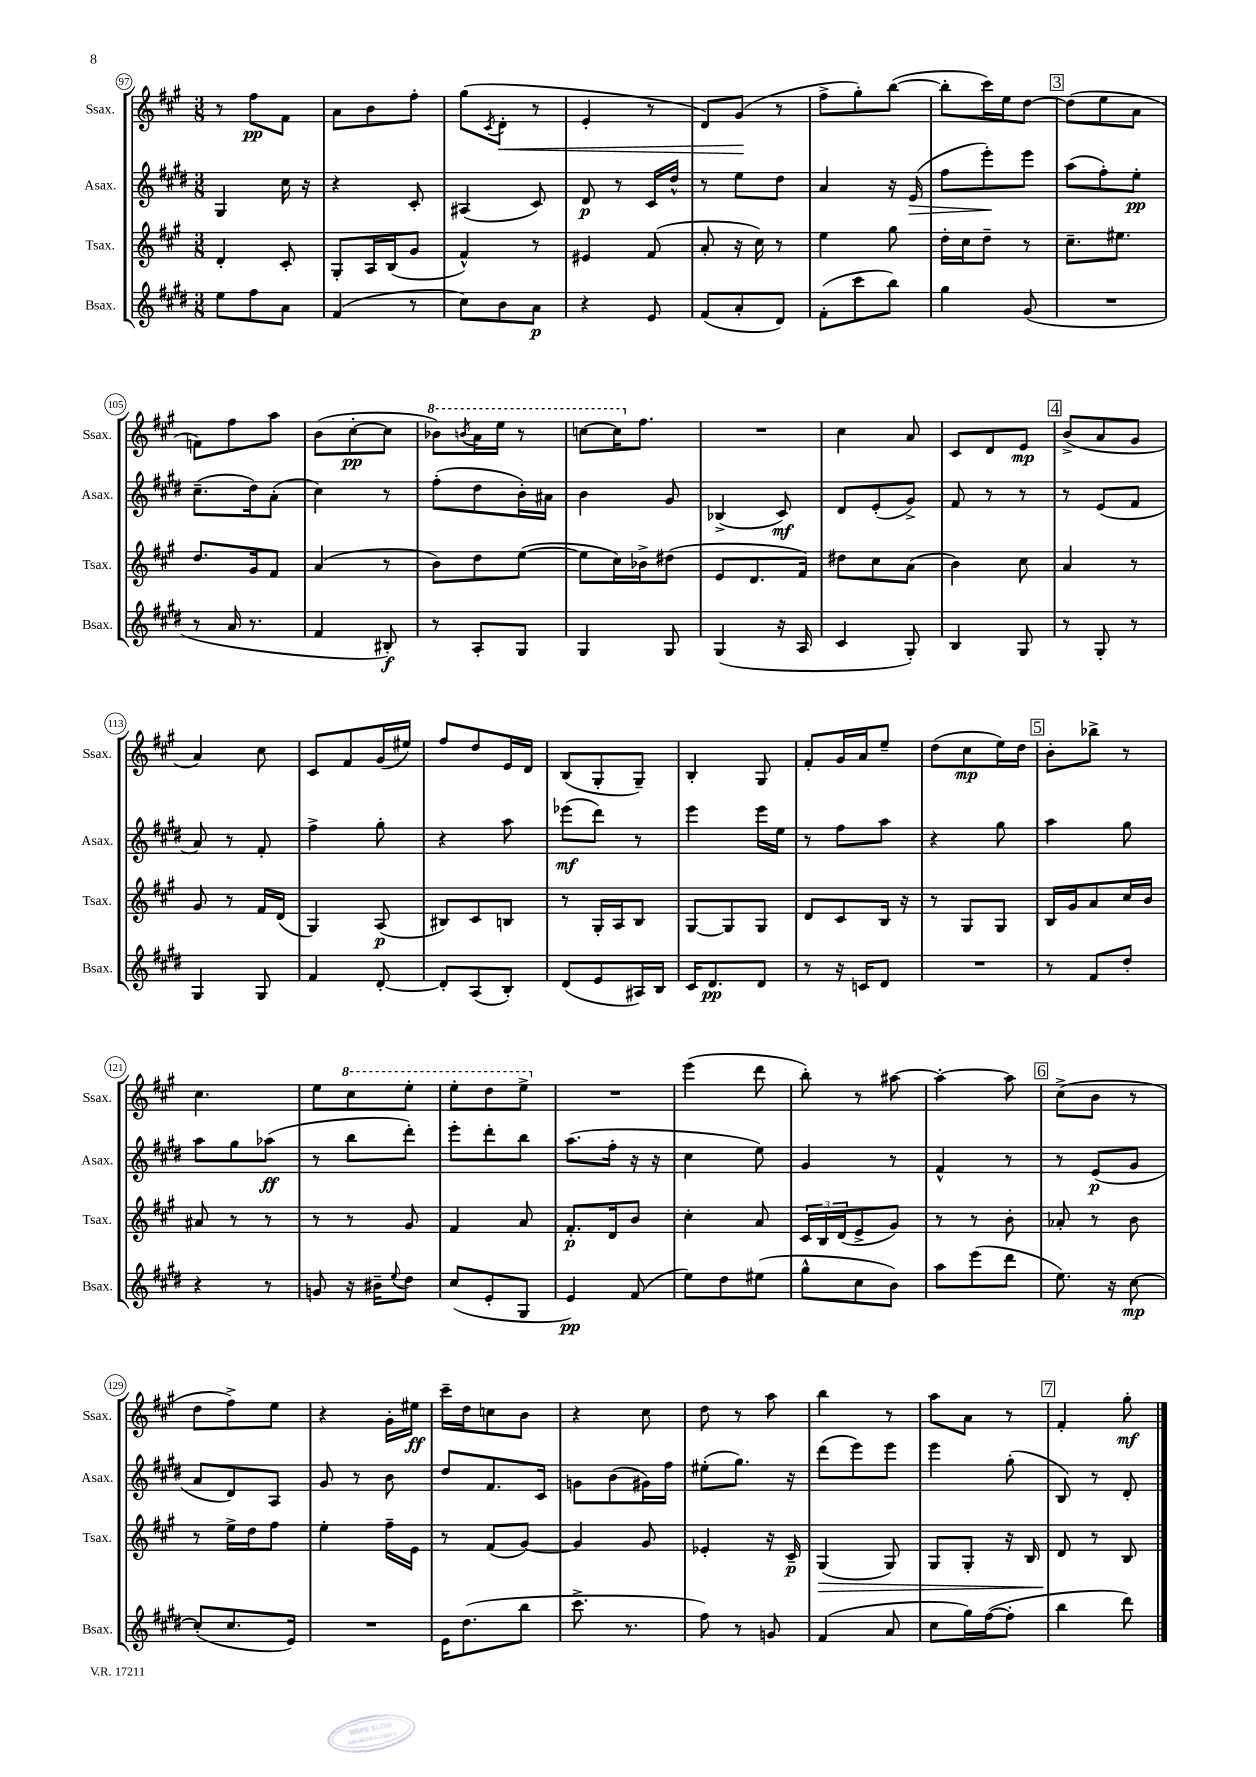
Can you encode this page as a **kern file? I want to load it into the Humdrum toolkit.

**kern	**dynam	**kern	**dynam	**kern	**dynam	**kern	**dynam
*part4	*part4	*part3	*part3	*part2	*part2	*part1	*part1
*staff4	*staff4	*staff3	*staff3	*staff2	*staff2	*staff1	*staff1
*I"Bsax.	*	*I"Tsax.	*	*I"Asax.	*	*I"Ssax.	*
*I'Bsax.	*	*I'Tsax.	*	*I'Asax.	*	*I'Ssax.	*
*clefG2	*	*clefG2	*	*clefG2	*	*clefG2	*
*k[f#c#g#d#]	*	*k[f#c#g#]	*	*k[f#c#g#d#]	*	*k[f#c#g#]	*
*M3/8	*	*M3/8	*	*M3/8	*	*M3/8	*
=97	=97	=97	=97	=97	=97	=97	=97
8ee\L	.	4d'/	.	4G#/	.	8r	.
8ff#\	.	.	.	.	.	8ff#\L	pp
8a\J	.	8c#'/	.	16cc#\	.	8f#\J	.
.	.	.	.	16r	.	.	.
=98	=98	=98	=98	=98	=98	=98	=98
(4f#/	.	8G#'/L	.	4r	.	8a\L	.
.	.	16A/L	.	.	.	8b\	.
.	.	(16B/J	.	.	.	.	.
8r	.	8g#/J	.	8c#'/	.	8ff#'\J	.
=99	=99	=99	=99	=99	=99	=99	=99
8cc#\L)	.	4f#^^/)	.	(4A#X/	.	(8gg#\L	.
.	.	.	.	.	.	8qc#/	.
!	!	!	!	!	!	!	!LO:HP:b
8b\	.	.	.	.	.	8d'\J	<
8a\J	p	8r	.	8c#/)	.	8r	.
=100	=100	=100	=100	=100	=100	=100	=100
4r	.	4e#X/	.	8d#/	p	4e'/	.
.	.	.	.	8r	.	.	.
8e/	.	(8f#/	.	16c#/LL	.	8r	.
.	.	.	.	16dd#^^/JJ	.	.	.
=101	=101	=101	=101	=101	=101	=101	=101
(8f#/L	.	8a'/	.	8r	.	8d/L)	.
8a'/	.	16r	.	8ee\L	.	(8g#/J	.
.	.	16cc#\)	.	.	.	.	.
8d#/J)	.	8r	.	8dd#\J	.	8r	[
=102	=102	=102	=102	=102	=102	=102	=102
(8f#'\L	.	4ee\	.	4a/	.	8ff#^\L	.
8ccc#\	.	.	.	.	.	8gg#'\)	.
8bb\J)	.	8gg#\	.	16r	.	([8bb\J	.
!	!	!	!	!	!LO:HP:b	!	!
.	.	.	.	(16e/	>	.	.
=103	=103	=103	=103	=103	=103	=103	=103
4gg#\	.	16dd'\LL	.	8ff#\L	.	8bb'\L]	.
.	.	16cc#\J	.	.	.	.	.
.	.	8dd~\J	.	8eee'\)	.	16ccc#\L)	.
.	.	.	.	.	.	16ee\J	.
(8g#/	.	8r	.	8eee\J	]	[8dd\J	.
!!LO:REH:place=s1:t=3
=104	=104	=104	=104	=104	=104	=104	=104
4.r	.	8.cc#~\L	.	(8aa\L	.	(8dd\L]	.
.	.	.	.	8ff#'\)	.	8ee\	.
.	.	8.ee#X\J	.	.	.	.	.
.	.	.	.	8ee'\J	pp	8a\J	.
!!LO:LB:g=z
=105	=105	=105	=105	=105	=105	=105	=105
8r	.	8.dd/L	.	(8.cc#~\L	.	8fn\L)	.
16a/	.	.	.	.	.	8ff#\	.
8.r	.	16g#/k	.	16dd#\k)	.	.	.
.	.	8f#/J	.	(8a'\J	.	8aa\J	.
=106	=106	=106	=106	=106	=106	=106	=106
4f#/	.	(4a/	.	4cc#\)	.	(8b\L	.
.	.	.	.	.	.	[8cc#'\	pp
8B#X'/)	f	8r	.	8r	.	8cc#\J]	.
=107	=107	=107	=107	=107	=107	=107	=107
*	*	*	*	*	*	*8va	*
8r	.	8b\L)	.	(8ff#'\L	.	8bb-X\L)	.
.	.	.	.	.	.	8qbbn/	.
8A'/L	.	8dd\	.	8dd#\	.	16aa\L	.
.	.	.	.	.	.	16eee\JJ	.
8G#/J	.	([8ee\J	.	16b'\L)	.	8r	.
.	.	.	.	16a#X\JJ	.	.	.
=108	=108	=108	=108	=108	=108	=108	=108
4G#/	.	8ee\L]	.	4b\	.	[8cccn\L	.
.	.	16cc#\L)	.	.	.	16ccc\K]	.
*	*	*	*	*	*	*X8va	*
.	.	16b-X^\J	.	.	.	8.ff#\J	.
8G#/	.	(8dd#X\J	.	8g#/	.	.	.
=109	=109	=109	=109	=109	=109	=109	=109
(4G#/	.	8e/L	.	(4B-X^/	.	4.r	.
.	.	8.d/	.	.	.	.	.
16r	.	.	.	8c#/)	mf	.	.
16A/	.	16f#/Jk)	.	.	.	.	.
=110	=110	=110	=110	=110	=110	=110	=110
4c#/	.	8dd#X\L	.	8d#/L	.	4cc#\	.
.	.	8cc#\	.	(8e'/	.	.	.
8G#'/)	.	(8a\J	.	8g#^/J)	.	8a/	.
=111	=111	=111	=111	=111	=111	=111	=111
4B/	.	4b\)	.	8f#/	.	8c#/L	.
.	.	.	.	8r	.	8d/	.
8G#/	.	8cc#\	.	8r	.	8e/J	mp
!!LO:REH:place=s1:t=4
=112	=112	=112	=112	=112	=112	=112	=112
8r	.	4a/	.	8r	.	(8b^/L	.
8G#'/	.	.	.	(8e/L	.	8a/	.
8r	.	8r	.	8f#/J	.	8g#/J	.
!!LO:LB:g=z
=113	=113	=113	=113	=113	=113	=113	=113
4G#/	.	8g#/	.	8a/)	.	4a/)	.
.	.	8r	.	8r	.	.	.
8G#/	.	16f#/LL	.	8f#'/	.	8cc#\	.
.	.	(16d/JJ	.	.	.	.	.
=114	=114	=114	=114	=114	=114	=114	=114
4f#/	.	4G#/)	.	4ff#^\	.	8c#/L	.
.	.	.	.	.	.	8f#/	.
[8d#'/	.	(8A/	p	8gg#'\	.	(16g#/L	.
.	.	.	.	.	.	16ee#X/JJ)	.
=115	=115	=115	=115	=115	=115	=115	=115
8d#'/L]	.	8B#X/L)	.	4r	.	8ff#/L	.
(8A/	.	8c#/	.	.	.	8dd/	.
8B'/J)	.	8Bn/J	.	8aa\	.	16e/L	.
.	.	.	.	.	.	16d/JJ	.
=116	=116	=116	=116	=116	=116	=116	=116
(8d#/L	.	8r	.	(8eee-X\L	mf	(8B/L	.
8e/	.	16G#'/LL	.	8ddd#\J)	.	8G#'/	.
.	.	16A/J	.	.	.	.	.
16A#X/L)	.	8B/J	.	8r	.	8G#~/J)	.
16B/JJ	.	.	.	.	.	.	.
=117	=117	=117	=117	=117	=117	=117	=117
16c#/KL	.	[8G#/L	.	4eee\	.	4B'/	.
8.d#/	pp	.	.	.	.	.	.
.	.	8G#/]	.	.	.	.	.
8d#/J	.	8G#/J	.	16eee\LL	.	8G#/	.
.	.	.	.	16ee\JJ	.	.	.
=118	=118	=118	=118	=118	=118	=118	=118
8r	.	8d/L	.	8r	.	8f#'/L	.
16r	.	8c#/	.	8ff#\L	.	16g#/L	.
16cn/KL	.	.	.	.	.	16a/J	.
8d#/J	.	16B/Jk	.	8aa\J	.	8ee~/J	.
.	.	16r	.	.	.	.	.
=119	=119	=119	=119	=119	=119	=119	=119
4.r	.	8r	.	4r	.	(8dd\L	.
.	.	8G#/L	.	.	.	8cc#\	mp
.	.	8G#/J	.	8gg#\	.	16ee\L)	.
.	.	.	.	.	.	16dd\JJ	.
!!LO:REH:place=s1:t=5
=120	=120	=120	=120	=120	=120	=120	=120
8r	.	16B/LL	.	4aa\	.	8b'\L	.
.	.	16g#/J	.	.	.	.	.
8f#/L	.	8a/	.	.	.	8bb-X^\J	.
8dd#'/J	.	16cc#/L	.	8gg#\	.	8r	.
.	.	16b/JJ	.	.	.	.	.
!!LO:LB:g=z
=121	=121	=121	=121	=121	=121	=121	=121
4r	.	8a#X/	.	8aa\L	.	4.cc#\	.
.	.	8r	.	8gg#\	.	.	.
8r	.	8r	.	(8aa-X\J	ff	.	.
=122	=122	=122	=122	=122	=122	=122	=122
8gn/	.	8r	.	8r	.	8ee\L	.
*	*	*	*	*	*	*8va	*
16r	.	8r	.	8bb\L	.	8ccc#\	.
16b#X~\KL	.	.	.	.	.	.	.
8qqee/	.	.	.	.	.	.	.
8dd#\J	.	8g#/	.	8ddd#'\J)	.	8eee'\J	.
=123	=123	=123	=123	=123	=123	=123	=123
(8cc#/L	.	4f#/	.	8eee'\L	.	8eee'\L	.
8e'/	.	.	.	8ddd#'\	.	8ddd\	.
8G#/J	.	8a/	.	8bb\J	.	8eee^\J	.
=124	=124	=124	=124	=124	=124	=124	=124
*	*	*	*	*	*	*X8va	*
4e/)	pp	8.f#'/L	p	(8.aa\L	.	4.r	.
.	.	16d/k	.	16ff#'\Jk	.	.	.
(8f#/	.	8b/J	.	16r	.	.	.
.	.	.	.	16r	.	.	.
=125	=125	=125	=125	=125	=125	=125	=125
8ee\L)	.	4cc#'\	.	4cc#\	.	(4eee\	.
8dd#\	.	.	.	.	.	.	.
(8ee#X\J	.	8a/	.	8ee\)	.	8ddd\	.
=126	=126	=126	=126	=126	=126	=126	=126
8gg#^^\L	.	24c#/LL	.	4g#/	.	8bb'\)	.
.	.	24B/	.	.	.	.	.
.	.	(24d/J	.	.	.	.	.
8cc#\	.	8e^/	.	.	.	8r	.
8b\J)	.	8g#/J)	.	8r	.	[8aa#X\	.
=127	=127	=127	=127	=127	=127	=127	=127
8aa\L	.	8r	.	4f#^^/	.	4aa#'\_	.
(8eee\	.	8r	.	.	.	.	.
8ddd#\J	.	8b'\	.	8r	.	8aa#\]	.
!!LO:REH:place=s1:t=6
=128	=128	=128	=128	=128	=128	=128	=128
8.ee\)	.	8a-X'/	.	8r	.	(8cc#^\L	.
.	.	8r	.	(8e/L	p	8b\J	.
16r	.	.	.	.	.	.	.
[8cc#\	mp	8b\	.	8g#/J	.	8r	.
!!LO:LB:g=z
=129	=129	=129	=129	=129	=129	=129	=129
(8cc#'/L]	.	8r	.	8a/L	.	8dd\L	.
8.cc#/	.	16ee^\LL	.	8d#/)	.	8ff#^\)	.
.	.	16dd\J	.	.	.	.	.
.	.	8ff#\J	.	8A/J	.	8ee\J	.
16e/Jk)	.	.	.	.	.	.	.
=130	=130	=130	=130	=130	=130	=130	=130
4.r	.	4ee'\	.	8g#/	.	4r	.
.	.	.	.	8r	.	.	.
.	.	16ff#~\LL	.	8b\	.	16g#'\LL	.
.	.	16e\JJ	.	.	.	16ee#X\JJ	ff
=131	=131	=131	=131	=131	=131	=131	=131
16e\KL	.	8r	.	8dd#/L	.	16ccc#~\LL	.
(8.dd#\	.	.	.	.	.	16dd\J	.
.	.	(8f#/L	.	8.f#/	.	8ccn\	.
8bb\J	.	[8g#/J)	.	.	.	8b\J	.
.	.	.	.	16c#/Jk	.	.	.
=132	=132	=132	=132	=132	=132	=132	=132
8.ccc#^\	.	4g#/]	.	8gn\L	.	4r	.
.	.	.	.	(8b\	.	.	.
8.r	.	.	.	.	.	.	.
.	.	8g#/	.	16g#X\L)	.	8cc#\	.
.	.	.	.	16ff#\JJ	.	.	.
=133	=133	=133	=133	=133	=133	=133	=133
8ff#\)	.	4e-X'/	.	(8ee#X'\L	.	8dd\	.
8r	.	.	.	8.gg#\J)	.	8r	.
8gn/	.	16r	.	.	.	8aa\	.
.	.	16c#~/	p	16r	.	.	.
=134	=134	=134	=134	=134	=134	=134	=134
!	!	!	!LO:HP:b	!	!	!	!
(4f#/	.	(4G#/	>	(8ddd#\L	.	4bb\	.
.	.	.	.	8eee\)	.	.	.
8a/	.	8G#/)	.	8eee\J	.	8r	.
=135	=135	=135	=135	=135	=135	=135	=135
8cc#\L	.	8G#/L	.	4eee\	.	8aa\L	.
16gg#\L)	.	8G#'/J	.	.	.	8a\J	.
([16ff#\J	.	.	.	.	.	.	.
8ff#'\J]	.	16r	.	(8gg#'\	.	8r	.
.	.	16B/	.	.	.	.	.
!!LO:REH:place=s1:t=7
=136	=136	=136	=136	=136	=136	=136	=136
4bb\	.	8d/	.	8B/)	.	4f#'/	.
.	.	8r	]	8r	.	.	.
8ddd#\)	.	8B/	.	8d#'/	.	8gg#'\	mf
==	==	==	==	==	==	==	==
*-	*-	*-	*-	*-	*-	*-	*-
